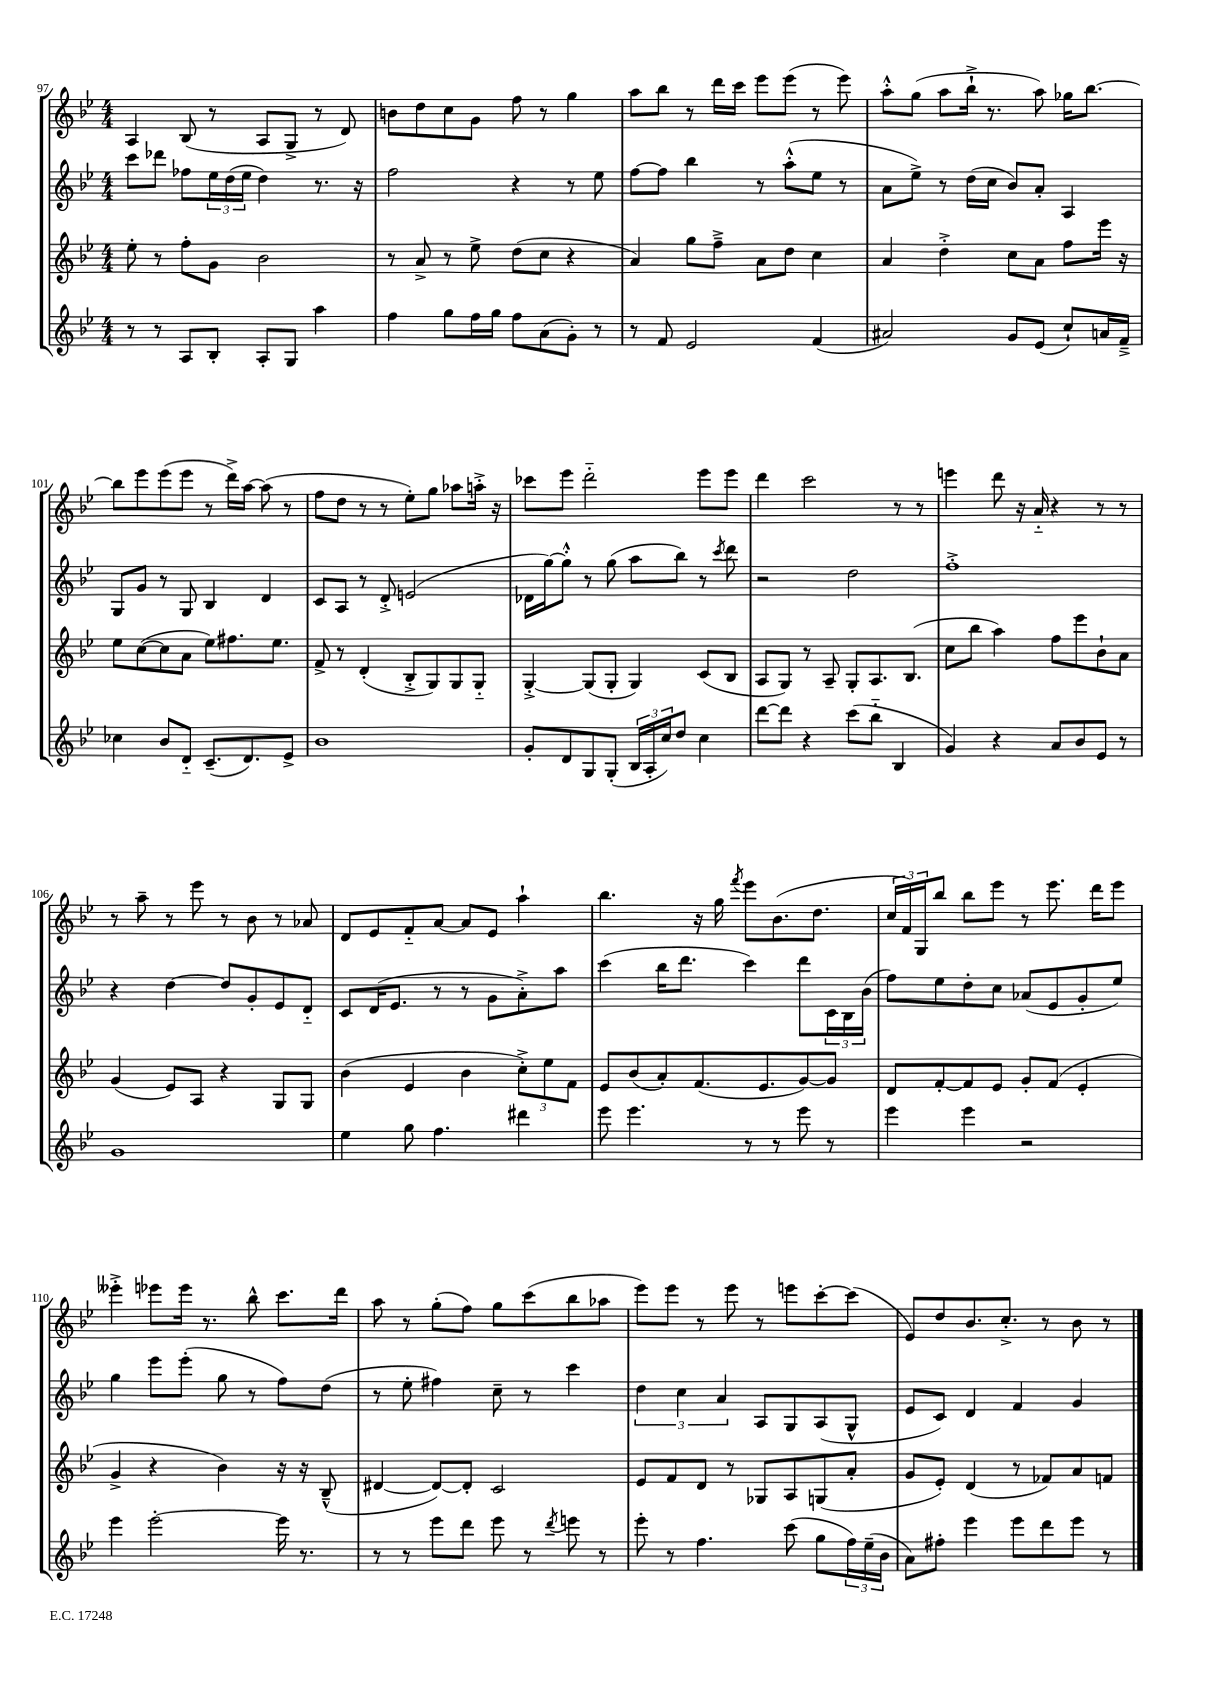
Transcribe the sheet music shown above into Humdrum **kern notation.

**kern	**kern	**kern	**kern
*staff4	*staff3	*staff2	*staff1
*clefG2	*clefG2	*clefG2	*clefG2
*k[b-e-]	*k[b-e-]	*k[b-e-]	*k[b-e-]
*M4/4	*M4/4	*M4/4	*M4/4
8r	8ee-'\	8ccc\L	4A/
8r	8r	8ddd-\J	.
8A/L	8ff'\L	8ff-\L	(8B-/
8B-'/J	8g\J	24ee-\L	8r
.	.	(24dd\	.
.	.	24ee-\JJ	.
8A'/L	2b-\	4dd\)	8A/L
8G/J	.	.	8G^/J
4aa\	.	8.r	8r
.	.	.	8d/)
.	.	16r	.
=	=	=	=
4ff\	8r	2ff\	8b\L
.	8a^/	.	8dd\
8gg\L	8r	.	8cc\
16ff\L	8ee-^\	.	8g\J
16gg\JJ	.	.	.
8ff\L	(8dd\L	4r	8ff\
(8a\	8cc\J	.	8r
8g'\J)	4r	8r	4gg\
8r	.	8ee-\	.
=	=	=	=
8r	4a/)	[8ff\L	8aa\L
8f/	.	8ff\]J	8bb-\J
2e-/	8gg\L	4bb-\	8r
.	8ff~^\J	.	16ddd\LL
.	.	.	16ccc\JJ
.	8a\L	8r	8eee-\L
.	8dd\J	(8aa'^^\L	(8eee-\J
(4f/	4cc\	8ee-\J	8r
.	.	8r	8eee-\)
=	=	=	=
2a#/)	4a/	8a\L	8aa'^^\L
.	.	8ee-^\J)	(8gg\J
.	4dd'^\	8r	8aa\L
.	.	(16dd\LL	16bb-`^\Jk
.	.	16cc\JJ	8.r
8g/L	8cc\L	8b-/L)	.
(8e-/J	8a\J	8a'/J	8aa\)
8cc`/L)	8ff\L	4A/	16gg-\LK
.	.	.	[8.bb-\J
16a/L	16eee-\Jk	.	.
16f~^/JJ	16r	.	.
=	=	=	=
4cc-\	8ee-\L	8G/L	8bb-\]L
.	([8cc\	8g/J	8eee-\
8b-/L	8cc\]	8r	(8eee-\
8d'~/J	8a\J	8G/	8eee-\J
(8.c~/L	8ee-\L)	4B-/	8r
.	8.ff#\	.	16ddd^\LL)
8.d/)	.	.	[16aa\JJ
.	.	4d/	(8aa\]
.	8.ee-\J	.	.
8e-^/J	.	.	8r
=	=	=	=
1b-	8f^/	8c/L	8ff\L
.	8r	8A/J	8dd\J
.	(4d'/	8r	8r
.	.	8d'^/	8r
.	8B-'^/L	(2e/	8ee-'\L)
.	8G/)	.	8gg\J
.	8G/	.	8aa-\L
.	8G'~/J	.	16aa'^\Jk
.	.	.	16r
=	=	=	=
8g'/L	[4G'^/	16d-\LL	8ccc-\L
.	.	[16gg\J)	.
8d/	.	8gg'^^\]J	8eee-\J
8G/	(8G/]L	8r	2ddd'~\
(8G'/J	8G'/J	(8gg\	.
24B-/LL	4G/)	8aa\L	.
24A'/	.	.	.
24cc/J)	.	.	.
8dd/J	.	8bb-\J)	.
4cc\	(8c/L	8r	8eee-\L
.	.	8qccc/	.
.	8B-/J	8ddd\	8eee-\J
=	=	=	=
[8ddd\L	8A/L	2r	4ddd\
8ddd\]J	8G/J)	.	.
4r	8r	.	2ccc\
.	8A~/	.	.
(8ccc\L	8G'/L	2dd\	.
8bb-'~\J	8.A/	.	.
4B-/	.	.	8r
.	(8.B-/J	.	.
.	.	.	8r
=	=	=	=
4g/)	8cc\L	1ff'^	4eee\
.	8bb-\J	.	.
4r	4aa\)	.	8ddd\
.	.	.	16r
.	.	.	16a'~/
8a/L	8ff\L	.	4r
8b-/	8eee-\	.	.
8e-/J	8b-`\	.	8r
8r	8a\J	.	8r
=	=	=	=
1g	(4g/	4r	8r
.	.	.	8aa~\
.	8e-/L)	[4dd\	8r
.	8A/J	.	8eee-\
.	4r	8dd/]L	8r
.	.	8g'/	8b-\
.	8G/L	8e-/	8r
.	8G/J	8d'~/J	8a-/
=	=	=	=
4ee-\	(4b-\	8c/L	8d/L
.	.	(16d/K	8e-/
.	.	8.e-/J	.
8gg\	4e-/	.	8f'~/
4.ff\	.	8r	[8a/J
.	4b-\	8r	8a/]L
.	.	8g\L	8e-/J
4ddd#\	12cc'^\L)	8a'^\)	4aa`\
.	12ee-\	.	.
.	.	8aa\J	.
.	12f\J	.	.
=	=	=	=
8eee-\	8e-/L	(4ccc\	4.bb-\
4.eee-\	(8b-/	.	.
.	8a'/)	16bb-\LK	.
.	.	8.ddd\J	.
.	(8.f/	.	16r
.	.	.	16gg\
.	.	.	8qfff/
8r	.	4ccc\)	8eee-\L
.	8.e-/	.	.
8r	.	.	(8.b-\
8eee-\	[8g/)	8ddd\L	.
.	.	.	8.dd\J
8r	8g/]J	24c\L	.
.	.	24B-\	.
.	.	(24b-\JJ	.
=	=	=	=
4eee-\	8d/L	8ff\L)	24cc/LL
.	.	.	24f/)
.	.	.	24G/J
.	[8f'/	8ee-\	8bb-/J
4eee-\	8f/]	8dd'\	8bb-\L
.	8e-/J	8cc\J	8eee-\J
2r	8g'/L	(8a-/L	8r
.	(8f/J	8e-/	8.eee-\
.	4e-'/	8g'/	.
.	.	.	16ddd\LK
.	.	8ee-/J)	8eee-\J
=	=	=	=
4eee-\	4g^/	4gg\	4eee--'^\
[2eee-'\	4r	8eee-\L	8eee-\L
.	.	(8eee-'\J	16eee-\Jk
.	.	.	8.r
.	4b-\)	8gg\	.
.	.	8r	8bb-^^\
16eee-\]	16r	8ff\L)	8.ccc\L
8.r	16r	.	.
.	(8B-~^^/	(8dd\J	.
.	.	.	16ddd\Jk
=	=	=	=
8r	[4d#/	8r	8aa\
8r	.	8ee-'\	8r
8eee-\L	8d#/_L)	4ff#\)	(8gg'\L
8ddd\J	8d#'/]J	.	8ff\J)
8eee-\	2c/	8cc~\	8gg\L
8r	.	8r	(8ccc\
8qddd/	.	.	.
8eee\	.	4ccc\	8bb-\
8r	.	.	8aa-\J
=	=	=	=
8eee-'\	8e-/L	6dd\	8eee-\L)
8r	8f/	.	8eee-\J
.	.	6cc\	.
4.ff\	8d/J	.	8r
.	.	6a/	.
.	8r	.	8eee-\
.	8G-/L	8A/L	8r
(8ccc\	8A/	8G/	8eee\L
8gg\L	(8G/	(8A/	[8ccc'\
24ff\L)	8a'/J	8G^^/J	(8ccc\]J
(24ee-~\	.	.	.
24b-\JJ	.	.	.
=	=	=	=
8a\L)	8g/L	8e-/L	8e-/L)
8ff#'\J	8e-'/J)	8c/J)	8dd/
4eee-\	(4d/	4d/	8.b-/
.	.	.	8.cc'^/J
8eee-\L	8r	4f/	.
8ddd\	8f-/L)	.	8r
8eee-\J	8a/	4g/	8b-\
8r	8f/J	.	8r
==	==	==	==
*-	*-	*-	*-
